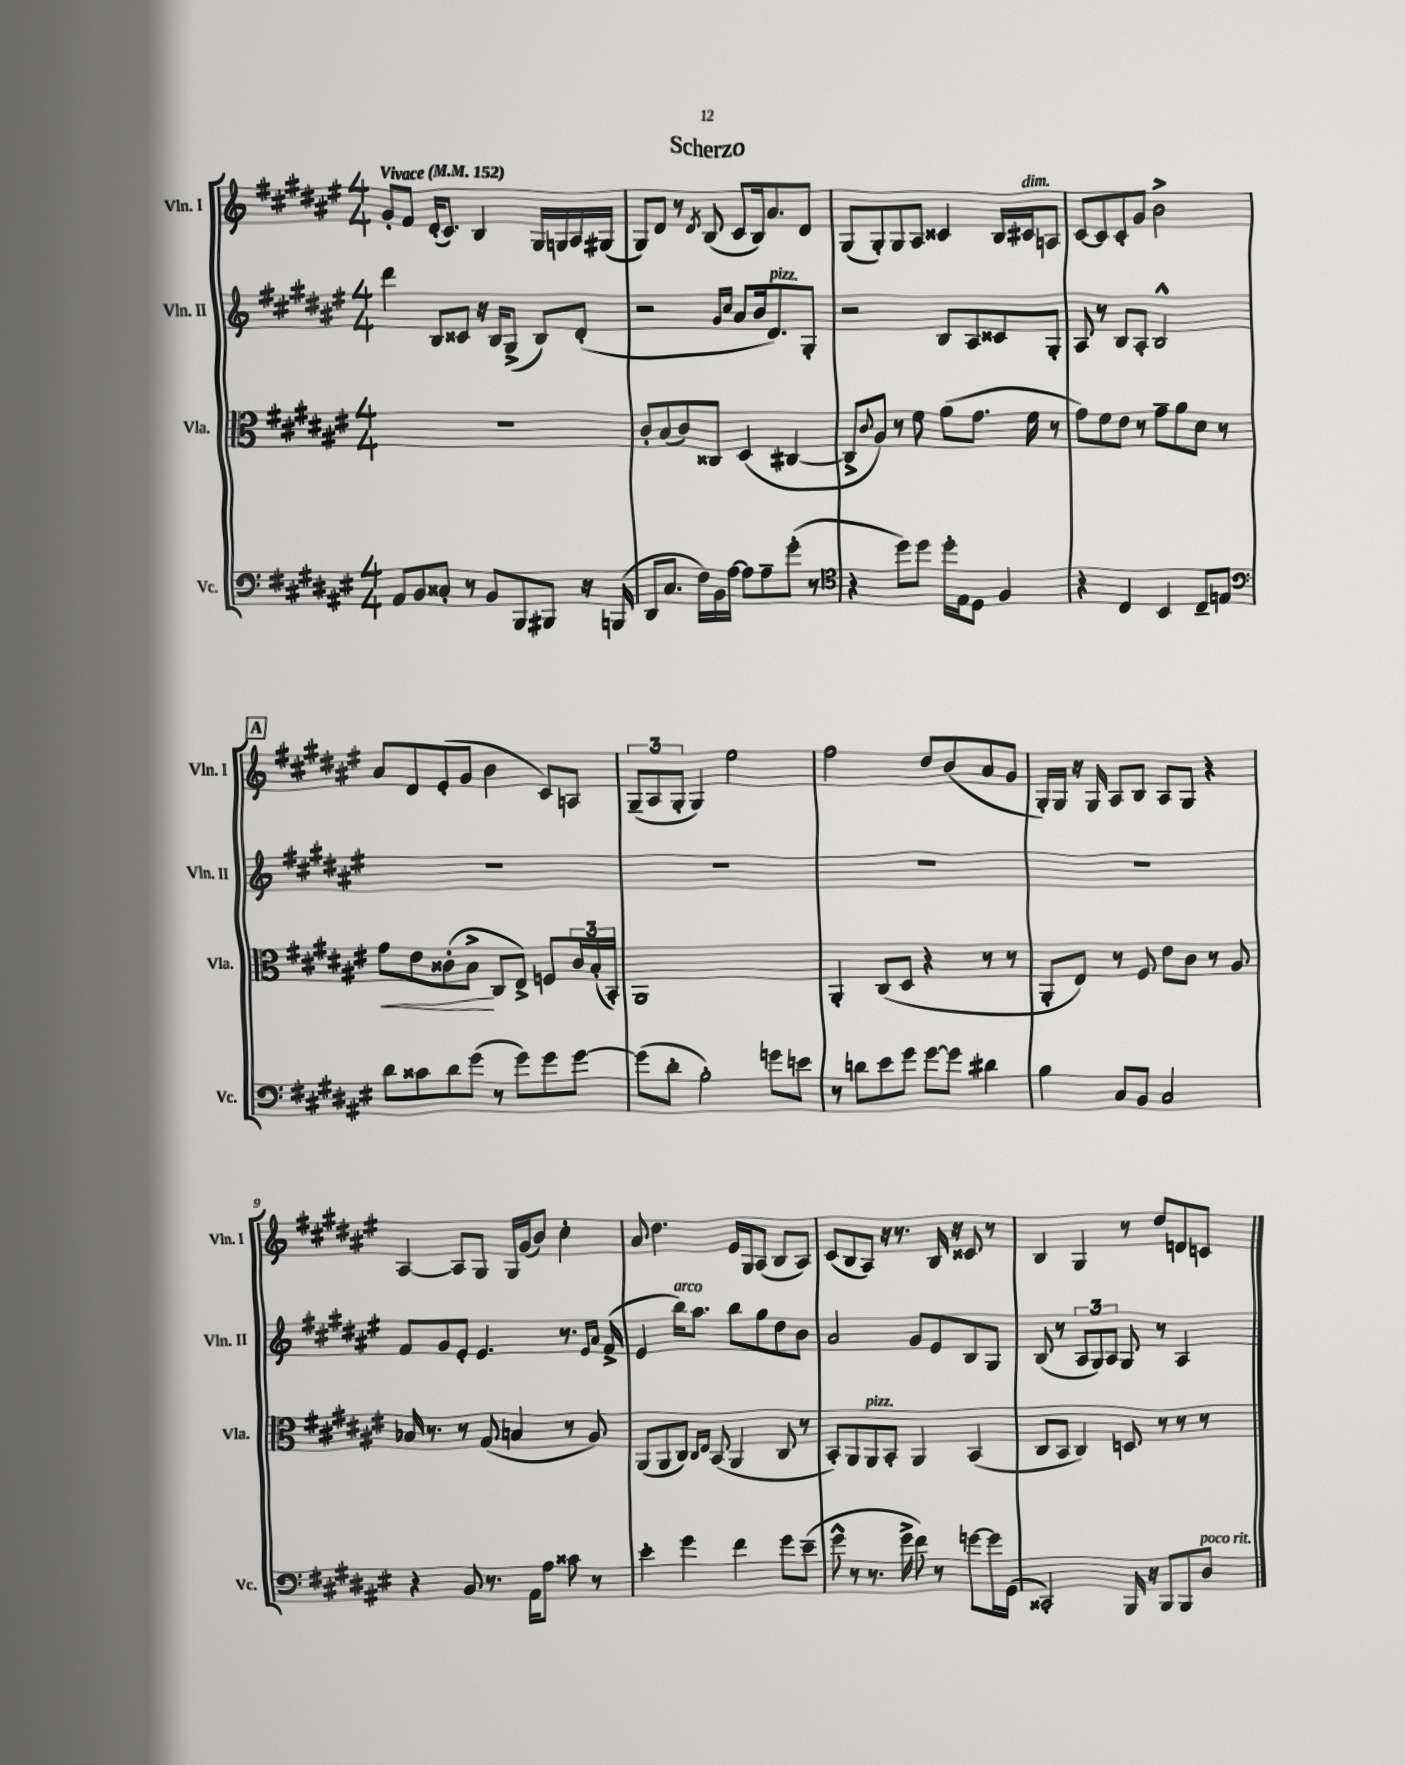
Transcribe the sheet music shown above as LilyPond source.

\header { title = "Scherzo" }
<<
\new StaffGroup <<
\new Staff = "s0" \with { instrumentName = "Vln. I" shortInstrumentName = "Vln. I" } {
    \clef treble \key fis \major \numericTimeSignature \time 4/4 \tempo "Vivace" 4 = 152
    gis'8-. fis'8 dis'16-.( cis'8.) b4 gis16 g16 ais16 gis16( |
    gis8) dis'8 r8 \acciaccatura { dis'8 } b8( cis'8 b16) ais'8. dis'8 |
    gis8( gis8-.) gis8 ais8 cisis'4 b16 cis'16^\markup { \italic "dim." } a8 |
    cis'8~ cis'8 cis'8-. gis'8 b'2-> |
    \mark \markup { \box "A" } ais'8 dis'8 eis'8-.( gis'8 b'4 cis'8) a8 |
    \tuplet 3/2 { gis8--( ais8 gis8-. } gis4) eis''2 |
    fis''2 dis''8 b'8( ais'8 gis'8 |
    gis16-.) gis16 r16 gis16 ais8 b8 ais8 gis8 r4 |
    ais4~ ais8 gis8 gis16 gis'16( b'8) cis''4-. |
    ais'8 dis''4. eis'16 gis16 ais8( b8 ais8) |
    cis'8( b8 ais8) r16 r8. b16 r16 cisis'8 r8 |
    b4 gis4 r8 dis''8 d'8 c'8 \bar "|." |
}
\new Staff = "s1" \with { instrumentName = "Vln. II" shortInstrumentName = "Vln. II" } {
    \clef treble \key fis \major \numericTimeSignature \time 4/4
    dis'''4 b8 cisis'8 r16 b16 gis8->( b8) dis'8-.( |
    r2 \grace { gis'16 cis''16 } ais'8 b'16 dis'8.^\markup { \italic "pizz." }) gis8-. |
    r2 b8 ais8 cisis'8 gis8-. |
    ais8 r8 b8 ais8-. b2-^ |
    \mark \markup { \box "A" } R1 |
    R1 |
    R1 |
    R1 |
    fis'8 gis'8 eis'8-. eis'4. r8. \grace { eis'16 ais'16 } fis'16->( |
    eis'4 b''16^\markup { \italic "arco" }) ais''8. b''8 gis''8 dis''8 b'8 |
    ais'2 gis'8 eis'8 b8 gis8 |
    b8( r8 \tuplet 3/2 { ais8 gis8) ais8 } gis8 r8 ais4 \bar "|." |
}
\new Staff = "s2" \with { instrumentName = "Vla." shortInstrumentName = "Vla." } {
    \clef alto \key fis \major \numericTimeSignature \time 4/4
    R1 |
    cis'8-. b8( cis'8) cisis8 dis4( cis4~ |
    cis8-> \appoggiatura { cis'8 } ais8) r8 fis'8 ais'8( gis'8. fis'16 r8 |
    gis'8) fis'8 eis'8 r8 gis'8-- ais'8 dis'8 r8 |
    \mark \markup { \box "A" } gis'8\< eis'8 cisis'8-.( b8->\! cis8 eis8->) f8 \tuplet 3/2 { cisis'16 b16-.( b,16-.) } |
    ais,1 |
    ais,4-. cis8( dis8 r4 r8 r8 |
    ais,8-. eis8) r8 fis8 eis'8 cis'8 r8 ais8 |
    bes16 r8. r8 gis8( b4 r8 ais8) |
    ais,8( ais,8 cis8) \grace { cis16 eis16 } b,8( ais,4 cis8 r8 |
    b,8-.) ais,8 ais,8^\markup { \italic "pizz." } b,8-. ais,4 b,4( |
    cis8 b,8 cis4) d8 r8 r8 r8 \bar "|." |
}
\new Staff = "s3" \with { instrumentName = "Vc." shortInstrumentName = "Vc." } {
    \clef bass \key fis \major \numericTimeSignature \time 4/4
    ais,8 b,8 cisis8-. r8 b,8 b,,8 bis,,8 r16 b,,16( |
    dis,8 cis8. fis16) b,16 ais16~ ais8 ais8-- gis'8-.( r8 |
    \clef tenor r4 dis''8) dis''8 dis''16-. eis16 dis8 fis4 |
    r4 cis4 b,4 cis8-- e8 |
    \mark \markup { \box "A" } \clef bass dis'8 cisis'8 dis'8 gis'8( r8 gis'8) gis'8 gis'8~ |
    gis'8( dis'8-. b2-.) g'8 e'8 |
    r8 d'8 eis'8 gis'8 gis'8~ gis'8 dis'4 |
    b4 cis8 b,8 cis2 |
    r4 b,8 r8. ais,16 ais8 cisis'8 r8 |
    eis'4-. gis'4 fis'4 gis'8 eis'8--( |
    gis'8-^ r8 r8. gis'16-> fis'8) r8 g'8~ g'16 gis,16( |
    cisis,2-.) b,,16 r16 b,,8 b,,8 dis8^\markup { \italic "poco rit." } \bar "|." |
}
>>
>>
